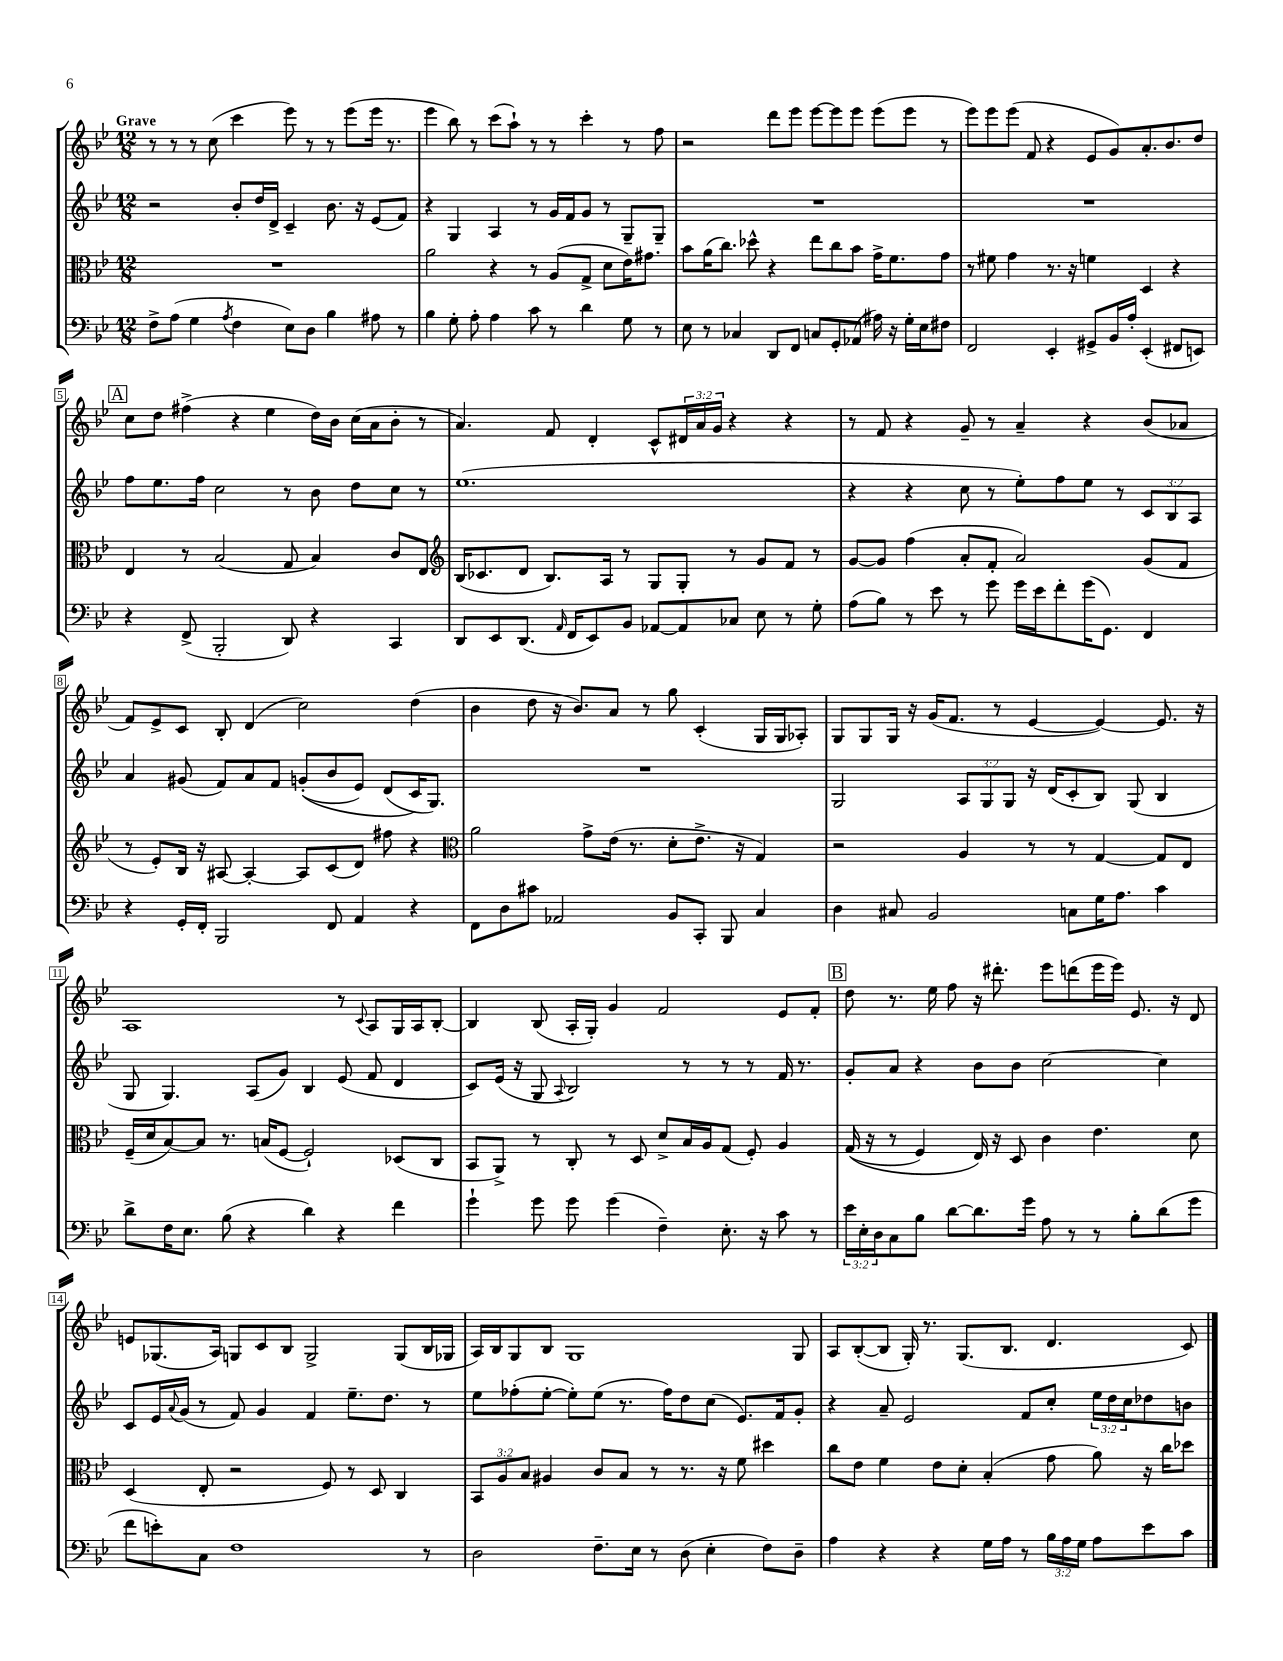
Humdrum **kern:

**kern	**kern	**kern	**kern
*staff4	*staff3	*staff2	*staff1
*clefF4	*clefC3	*clefG2	*clefG2
*k[b-e-]	*k[b-e-]	*k[b-e-]	*k[b-e-]
*M12/8	*M12/8	*M12/8	*M12/8
8F^\L	1.r	2r	8r
(8A\J	.	.	8r
4G\	.	.	8r
.	.	.	(8cc\
8qA/	.	.	.
4F\	.	8b-'/L	4ccc\
.	.	16dd/L	.
.	.	16d^/JJ	.
8E-\L)	.	4c~/	8eee-\)
8D\J	.	.	8r
4B-\	.	8.b-\	8r
.	.	.	(8eee-\L
.	.	16r	.
8A#\	.	(8e-/L	16eee-\Jk
.	.	.	8.r
8r	.	8f/J)	.
=	=	=	=
4B-\	2a\	4r	4eee-\
8G'\	.	4G/	8bb-\)
8A'\	.	.	8r
4A\	4r	4A/	(8ccc\L
.	.	.	8aa`\J)
8c\	8r	8r	8r
8r	(8A/L	16g/LL	8r
.	.	16f/J	.
4d\	8G^/J	8g/J	4ccc'\
.	8d\L	8r	.
8G\	16e-\K)	8G~/L	8r
.	8.g#\J	.	.
8r	.	8G~/J	8ff\
=	=	=	=
8E-\	8b-\L	1.r	2r
8r	(16a\K	.	.
.	8.cc\J)	.	.
4C-/	.	.	.
.	8dd-^^\	.	.
8DD/L	4r	.	8ddd\L
8FF/J	.	.	8eee-\J
8C/L	8ee-\L	.	[8eee-\L
8GG'/	8cc\	.	8eee-\]
(8AA-/J	8b-\J	.	8eee-\J
16A#\)	16g^\LK	.	(8eee-\L
16r	8.f\	.	.
16G'\LL	.	.	8eee-\J
16E-\J	.	.	.
8F#\J	8g\J	.	8r
=	=	=	=
2FF/	8r	1.r	8eee-\L)
.	8f#\	.	8eee-\
.	4g\	.	(8eee-\J
.	.	.	8f/
4EE-'/	8.r	.	4r
.	16r	.	.
8GG#^/L	4f\	.	8e-/L
16BB-/L	.	.	8g/)
16A'/JJ	.	.	.
(4EE-'/	4D/	.	8.a'/
.	.	.	8.b-/
8FF#/L	4r	.	.
8EE/J)	.	.	8dd/J
=	=	=	=
4r	4E-/	8ff\L	8cc\L
.	.	8.ee-\	8dd\J
(8FF^/	8r	.	(4ff#^\
.	.	16ff\Jk	.
2BBB-'/	(2B-/	2cc\	.
.	.	.	4r
.	.	.	4ee-\
8DD/)	8G/	8r	.
4r	4B-/)	8b-\	16dd\LL)
.	.	.	16b-\JJ
.	.	8dd\L	(16cc\LL
.	.	.	16a\J
4CC/	8c/L	8cc\J	8b-'\J
.	8E-/J	8r	8r
=	=	=	=
*	*clefG2	*	*
8DD/L	(16B-/LK	(1.ee-	4.a/)
.	8.c-/	.	.
8EE-/	.	.	.
(8.DD/J	8d/J	.	.
.	8.B-/L)	.	8f/
16qqAA/	.	.	.
16FF/LK	.	.	.
8EE-/)	.	.	4d'/
.	16A/Jk	.	.
8BB-/J	8r	.	.
[8AA-/L	8G/L	.	8c^^/L
8AA-/]	8G'/J	.	24d#/L
.	.	.	24a/
.	.	.	24g/JJ
8C-/J	8r	.	4r
8E-\	8g/L	.	.
8r	8f/J	.	4r
8G'\	8r	.	.
=	=	=	=
(8A\L	[8g/L	4r	8r
8B-\J)	8g/]J	.	8f/
8r	(4ff\	4r	4r
8e-\	.	.	.
8r	8a'/L	8cc\	8g~/
8g\	8f'/J	8r	8r
16g\LL	2a/)	8ee-'\L)	4a~/
16e-\J	.	.	.
8f'\	.	8ff\	.
(16g\K	.	8ee-\J	4r
8.GG\J)	.	.	.
.	.	8r	.
4FF/	(8g/L	12c/L	(8b-/L
.	.	12B-/	.
.	8f/J	.	8a-/J
.	.	12A/J	.
=	=	=	=
4r	8r	4a/	8f/L)
.	8e-'/L)	.	8e-^/
16GG'/LL	16B-/Jk	(8g#/	8c/J
16FF'/JJ	16r	.	.
2BBB-/	[8A#/	8f/L)	8B-'/
.	4A#'/_	8a/	(4d/
.	.	8f/J	.
.	8A#/]L	&((8g'/L	2cc\)
8FF/	(8c/	8b-/	.
4AA/	8d/J)	8e-/J)	.
.	8ff#\	(8d/L	.
4r	4r	16c/K&)	(4dd\
.	.	8.G/J)	.
=	=	=	=
*	*clefC3	*	*
8FF\L	2a\	1.r	4b-\
8D\	.	.	.
8c#\J	.	.	8dd\
2AA-/	.	.	16r
.	.	.	8.b-/L)
.	8g^\L	.	.
.	(16e-\Jk	.	8a/J
.	8.r	.	.
.	.	.	8r
8BB-/L	8d'\L	.	8gg\
8CC'/J	8.e-^\J	.	(4c'/
8BBB-/	.	.	.
.	16r	.	.
4C/	4G/)	.	16G/LL
.	.	.	16G/J
.	.	.	8A-'/J)
=	=	=	=
4D\	2r	2G/	8G/L
.	.	.	8G/
8C#/	.	.	16G/Jk
.	.	.	16r
2BB-/	.	.	(16g/LK
.	.	.	8.f/J
.	4A/	12A/L	.
.	.	12G/	.
.	.	.	8r
.	.	12G/J	.
.	8r	16r	[4e-/
.	.	(16d/LK	.
8C\L	8r	8c'/	.
16G\K	[4G/	8B-/J)	4e-/_)
8.A\J	.	.	.
.	.	(8G/	.
4c\	8G/]L	4B-/	8.e-/]
.	8E-/J	.	.
.	.	.	16r
=	=	=	=
8d^\L	(16F~/LL	8G/	1A
.	16d/J	.	.
16F\K	[8B-/)	4.G/)	.
8.E-\J	.	.	.
.	8B-/]J	.	.
(8B-\	8.r	.	.
4r	.	(8A/L	.
.	(16B/LK	.	.
.	[8F/J	8g/J)	.
4d\)	2F`/])	4B-/	.
4r	.	(8e-/	8r
.	.	.	8qqc/
.	.	8f/	8A/L
4f\	(8D-/L	4d/	16G/L
.	.	.	16A/J
.	8C/J	.	[8B-'/J
=	=	=	=
4g`\	8BB-/L	8c/L)	4B-/]
.	8AA^/J)	(16e-/Jk	.
.	.	16r	.
8g\	8r	8G/	(8B-/
.	.	8qqA/	.
8g\	8C'/	2B-/)	16A'/LL
.	.	.	16G'/JJ)
(4g\	8r	.	4g/
.	8D/	.	.
4F~\)	8d^/L	.	2f/
.	16B-/L	8r	.
.	16A/J	.	.
8.E-'\	(8G/J	8r	.
.	8F'/)	8r	.
16r	.	.	.
8c\	4A/	16f/	8e-/L
.	.	8.r	.
8r	.	.	8f'/J
=	=	=	=
24e-\LL	&((16G/	8g'/L	8dd\
24E-'\	.	.	.
.	16r	.	.
24D\J	.	.	.
8C\	8r	8a/J	8.r
8B-\J	4F/)	4r	.
.	.	.	16ee-\
[8d\L	.	.	8ff\
8.d\]	16E-/&)	8b-\L	16r
.	16r	.	8.ddd#'\
.	8D/	8b-\J	.
16g\Jk	.	.	.
8A\	4c\	[2cc\	8eee-\L
8r	.	.	(8ddd\
8r	4.e-\	.	16eee-\L
.	.	.	16eee-\JJ)
8B-'\L	.	.	8.e-/
(8d\	.	4cc\]	.
.	.	.	16r
8g\J	8d\	.	8d/
=	=	=	=
8f\L	(4D/	8c/L	8e/L
8e'\)	.	16e-/L	(8.G-/
.	.	8qqa/	.
.	.	(16g/JJ	.
8C\J	8E-'/	8r	.
.	.	.	16A/Jk)
1F	2r	8f/)	8G/L
.	.	4g/	8c/
.	.	.	8B-/J
.	.	4f/	2G^/
.	8F/)	.	.
.	8r	8.ee-~\L	.
.	8D/	.	.
.	.	8.dd\J	.
.	4C/	.	(8G/L
8r	.	8r	16B-/L
.	.	.	16G-/JJ
=	=	=	=
2D\	12BB-/L	8ee-\L	16A/LL)
.	.	.	16B-/J
.	12A/	.	.
.	.	(8ff-'\	8G/
.	12B-/J	.	.
.	4A#/	[8ee-'\J	8B-/J
.	.	8ee-'\]L)	1G
8.F~\L	8c/L	(8ee-\J	.
.	8B-/J	8.r	.
16E-\Jk	.	.	.
8r	8r	.	.
.	.	16ff-\LK)	.
(8D\	8.r	8dd\	.
4E-'\	.	(8cc\J	.
.	16r	.	.
.	8f\	8.e-/L)	.
8F\L)	4dd#\	.	.
.	.	16f/k	.
8D~\J	.	8g'/J	8G/
=	=	=	=
4A\	8cc\L	4r	8A/L
.	8e-\J	.	([8B-'/
4r	4f\	8a~/	8B-/]J
.	.	2e-/	16G'/)
.	.	.	8.r
4r	8e-\L	.	.
.	8d'\J	.	(8.G/L
16G\LL	(4B-'/	.	.
16A\JJ	.	.	8.B-/J
8r	.	8f/L	.
24B-\LL	8g\	8cc'/J	4.d/
24A\	.	.	.
24G\JJ	.	.	.
8A\L	8a\)	24ee-\LL	.
.	.	24dd\	.
.	.	24cc\J	.
8e-\	16r	8dd-\	.
.	16cc\LK	.	.
8c\J	8dd-\J	8b\J	8c/)
==	==	==	==
*-	*-	*-	*-
